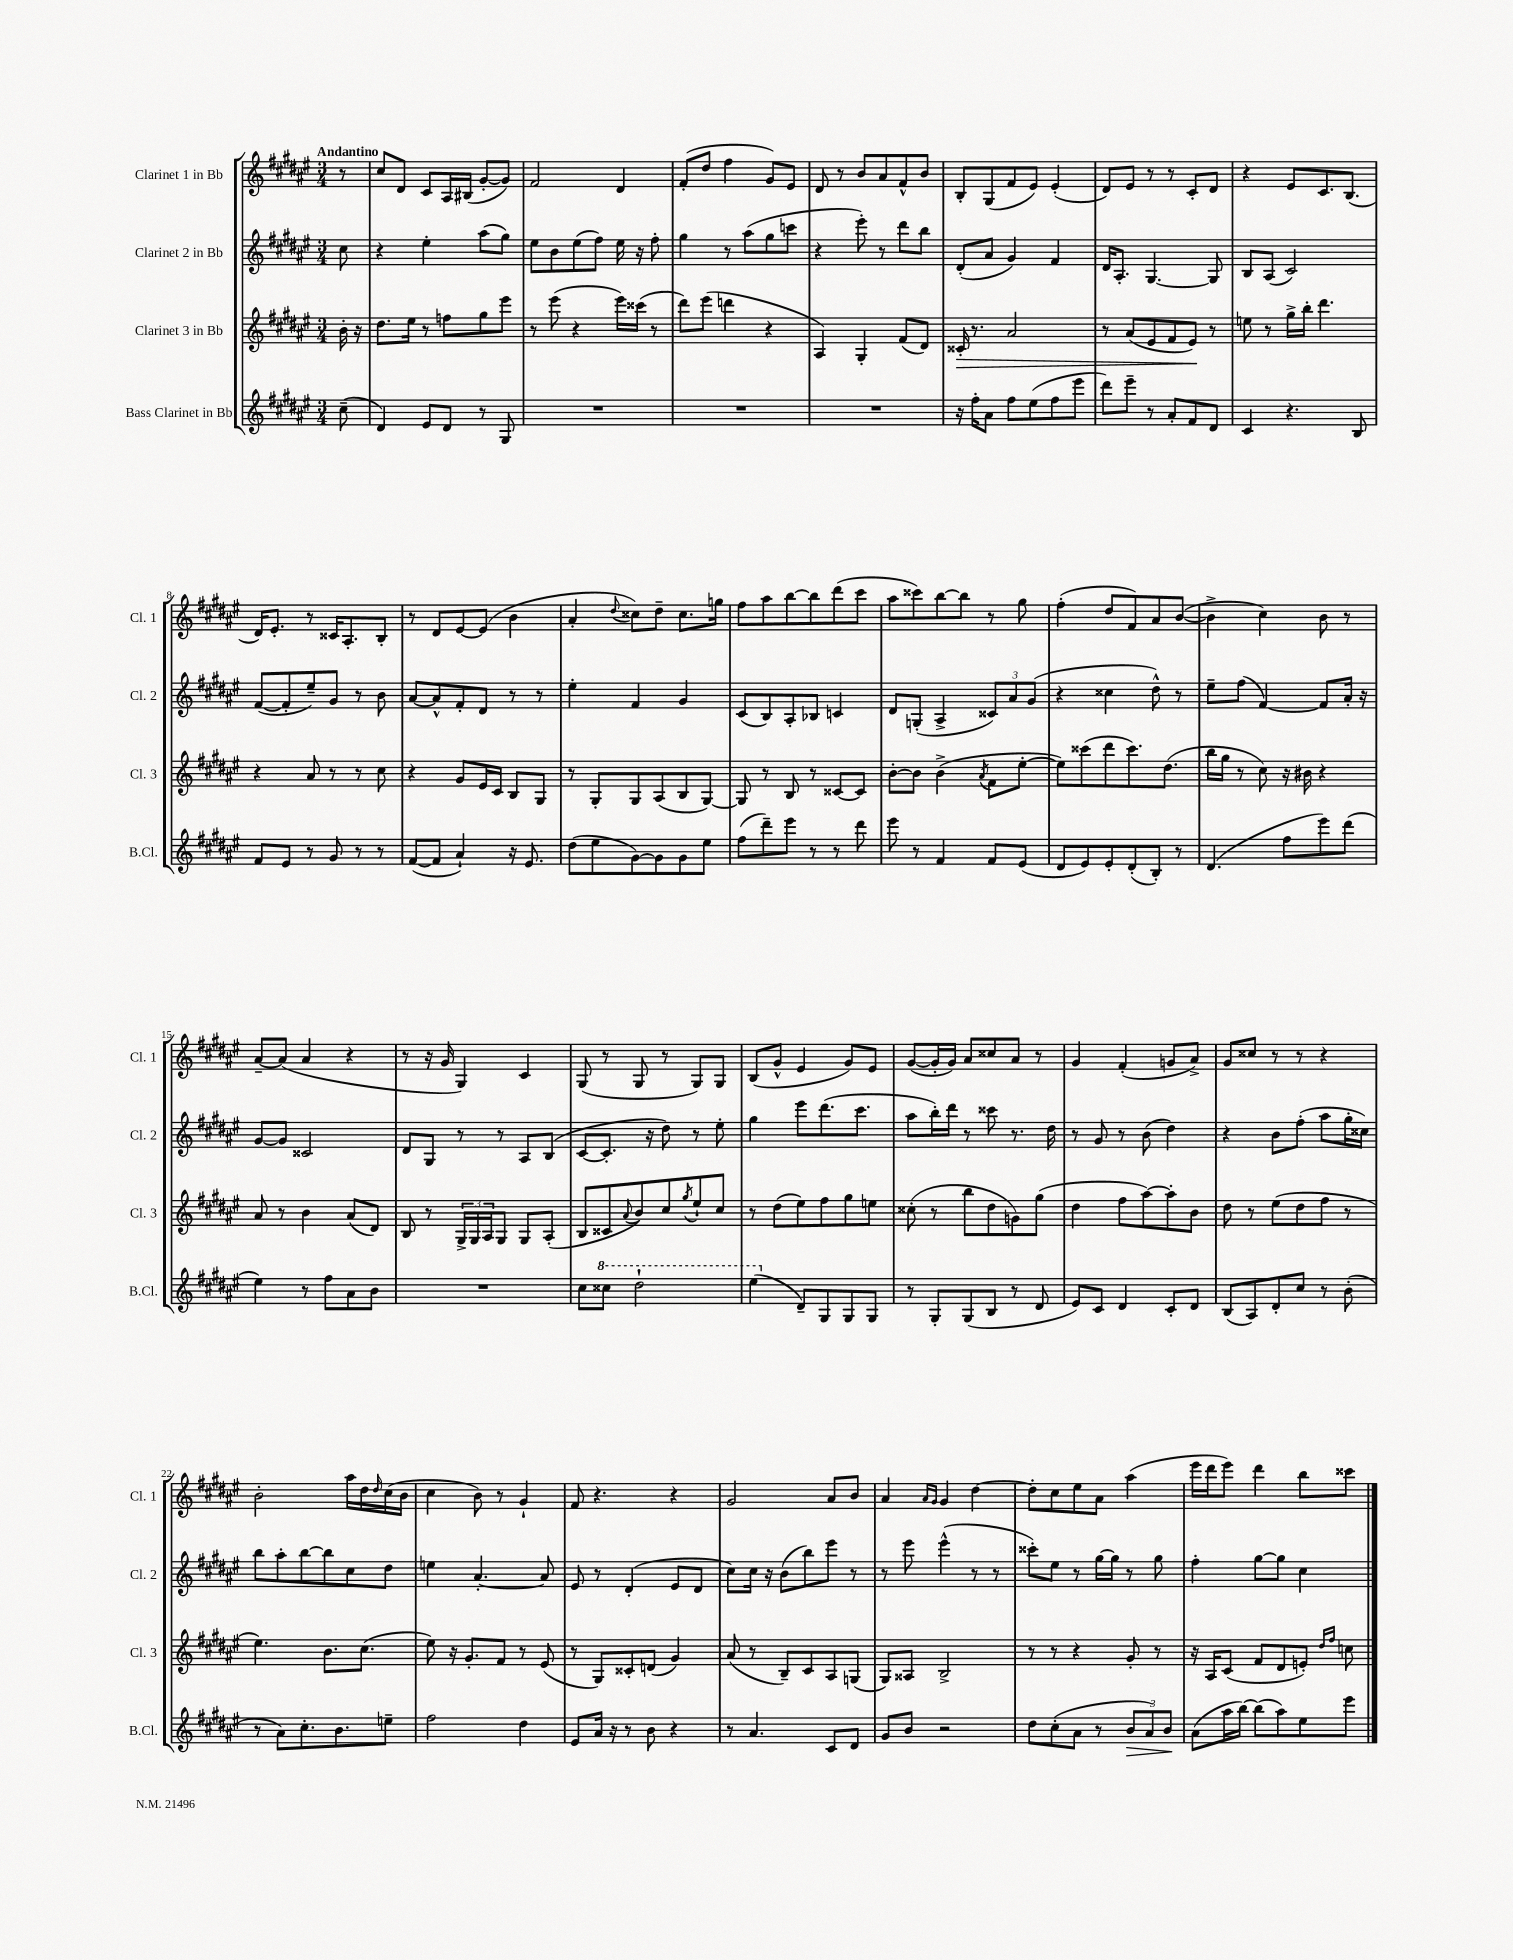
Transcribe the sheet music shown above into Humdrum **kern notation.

**kern	**dynam	**kern	**dynam	**kern	**kern
*part4	*part4	*part3	*part3	*part2	*part1
*staff4	*staff4	*staff3	*staff3	*staff2	*staff1
*I"Bass Clarinet in Bb	*	*I"Clarinet 3 in Bb	*	*I"Clarinet 2 in Bb	*I"Clarinet 1 in Bb
*I'B.Cl.	*	*I'Cl. 3	*	*I'Cl. 2	*I'Cl. 1
*clefG2	*	*clefG2	*	*clefG2	*clefG2
*k[f#c#g#d#a#e#]	*	*k[f#c#g#d#a#e#]	*	*k[f#c#g#d#a#e#]	*k[f#c#g#d#a#e#]
*M3/4	*	*M3/4	*	*M3/4	*M3/4
=	=	=	=	=	=
!	!	!	!	!	!LO:TX:a:B:t=Andantino
(8cc#~\	.	16b'\	.	8cc#\	8r
.	.	16r	.	.	.
=1	=1	=1	=1	=1	=1
4d#/)	.	8.dd#\L	.	4r	8cc#/L
.	.	.	.	.	8d#/J
.	.	16ee#\Jk	.	.	.
8e#/L	.	8r	.	4ee#'\	8c#/L
8d#/J	.	8ffn\L	.	.	16A#/L
.	.	.	.	.	(16B#X/JJ
8r	.	8gg#\	.	(8aa#\L	[8g#'/L
8G#/	.	8eee#\J	.	8gg#\J)	8g#/J])
=2	=2	=2	=2	=2	=2
2.r	.	8r	.	8ee#\L	2f#/
.	.	(8eee#\	.	8b\	.
.	.	4r	.	(8ee#\	.
.	.	.	.	8ff#\J)	.
.	.	16eee#\LL)	.	16ee#\	4d#/
.	.	(16ccc##X\JJ	.	16r	.
.	.	8r	.	8ff#'\	.
=3	=3	=3	=3	=3	=3
2.r	.	8ddd#\L)	.	4gg#\	(8f#'/L
.	.	(8eee#\J	.	.	8dd#/J
.	.	4dddn\	.	8r	4ff#\
.	.	.	.	(8aa#\L	.
.	.	4r	.	8gg#\	8g#/L)
.	.	.	.	8cccn\J	8e#/J
=4	=4	=4	=4	=4	=4
2.r	.	4A#/)	.	4r	8d#/
.	.	.	.	.	8r
.	.	4G#'/	.	8eee#'\)	8b/L
.	.	.	.	8r	8a#/
.	.	(8f#/L	.	8ddd#\L	8f#^^/
.	.	8d#/J)	.	8bb\J	8b/J
=5	=5	=5	=5	=5	=5
!	!	!	!LO:HP:b	!	!
16r	.	16c##X'/	>	(8d#'/L	8B'/L
16ff#'\KL	.	8.r	.	.	.
8a#\J	.	.	.	8a#/J	(8G#/
8ff#\L	.	2a#/	.	4g#/)	8f#/
(8ee#\	.	.	.	.	8e#/J)
8ff#\	.	.	.	4f#/	(4e#'/
8eee#\J	.	.	.	.	.
=6	=6	=6	=6	=6	=6
8ddd#\L)	.	8r	.	16d#/KL	8d#/L)
.	.	.	.	8.A#'/J	.
8eee#~\J	.	(8a#/L	.	.	8e#/J
8r	.	8e#/	.	[4.G#/	8r
8a#'/L	.	8f#/	.	.	8r
8f#/	.	8e#/J)	.	.	8c#'/L
8d#/J	.	8r	]	8G#/]	8d#/J
=7	=7	=7	=7	=7	=7
4c#/	.	8een\	.	8B/L	4r
.	.	8r	.	(8A#/J	.
4.r	.	16gg#^\LL	.	2c#/)	8e#/L
.	.	16bb'\JJ	.	.	.
.	.	4.ddd#\	.	.	8.c#/
.	.	.	.	.	(8.B/J
8B/	.	.	.	.	.
!!LO:LB:g=z
=8	=8	=8	=8	=8	=8
8f#/L	.	4r	.	([8f#/L	16d#/KL)
.	.	.	.	.	8.e#'/J
8e#/J	.	.	.	8f#'/]	.
8r	.	8a#/	.	8ee#~/)	8r
8g#/	.	8r	.	8g#/J	16c##X/KL
.	.	.	.	.	8.A#'/
8r	.	8r	.	8r	.
8r	.	8cc#\	.	8b\	8B'/J
=9	=9	=9	=9	=9	=9
([8f#/L	.	4r	.	[8a#/L	8r
8f#/J]	.	.	.	8a#^^/]	8d#/L
4a#`/)	.	8g#/L	.	8f#'/	[8e#/
.	.	16e#/L	.	8d#/J	(8e#/J]
.	.	16c#/JJ	.	.	.
16r	.	8B/L	.	8r	4b\
8.e#/	.	.	.	.	.
.	.	8G#/J	.	8r	.
=10	=10	=10	=10	=10	=10
(8dd#\L	.	8r	.	4ee#'\	4a#'/
8ee#\	.	8G#'/L	.	.	.
.	.	.	.	.	8qqdd#/
[8g#\)	.	8G#/	.	4f#/	8cc##X\L)
8g#\]	.	(8A#/	.	.	8dd#~\J
8g#\	.	8B/	.	4g#/	8.cc##\L
8ee#\J	.	[8G#/J)	.	.	.
.	.	.	.	.	16ggn\Jk
=11	=11	=11	=11	=11	=11
(8ff#\L	.	8G#/]	.	(8c#/L	8ff#\L
8ddd#~\)	.	8r	.	8B/)	8aa#\
8eee#\J	.	8B/	.	8A#'/	[8bb\
8r	.	8r	.	8B-X/J	8bb\]
8r	.	[8c##X/L	.	4cn/	(8ddd#\
8ddd#\	.	8c##/J]	.	.	8ccc#\J
=12	=12	=12	=12	=12	=12
8eee#\	.	[8b'\L	.	8d#/L	8aa#\L
8r	.	8b\J]	.	(8Gn'/J	8ccc##X\)
4f#/	.	(4b^\	.	4A#^/	[8bb\
.	.	.	.	.	8bb\J]
.	.	8qa#/	.	.	.
8f#/L	.	8f#\L	.	12c##X/L)	8r
.	.	.	.	12a#/	.
(8e#/J	.	[8ee#'\J	.	.	8gg#\
.	.	.	.	(12g#/J	.
=13	=13	=13	=13	=13	=13
8d#/L	.	8ee#\L])	.	4r	(4ff#'\
8e#/)	.	(8ccc##X\	.	.	.
8e#'/	.	8ddd#\	.	4cc##X\	8dd#/L
(8d#'/	.	8.ccc##\)	.	.	8f#/)
8B'/J)	.	.	.	8dd#^^\)	8a#/
.	.	(8.dd#\J	.	.	.
8r	.	.	.	8r	([8b/J
=14	=14	=14	=14	=14	=14
(4.d#/	.	16bb\LL	.	8ee#~\L	4b^\]
.	.	16gg#\JJ	.	.	.
.	.	8r	.	(8ff#\J	.
.	.	8cc#\)	.	[4f#/)	4cc#\)
8ff#\L	.	16r	.	.	.
.	.	16b#X\	.	.	.
8eee#\)	.	4r	.	8f#/L]	8b\
(8ddd#\J	.	.	.	16a#'/Jk	8r
.	.	.	.	16r	.
!!LO:LB:g=z
=15	=15	=15	=15	=15	=15
4ee#\)	.	8a#/	.	[8g#/L	[8a#~/L
.	.	8r	.	8g#/J]	(8a#/J]
8r	.	4b\	.	2c##X/	4a#/
8ff#\L	.	.	.	.	.
8a#\	.	(8a#/L	.	.	4r
8b\J	.	8d#/J)	.	.	.
=16	=16	=16	=16	=16	=16
2.r	.	8B/	.	8d#/L	8r
.	.	8r	.	8G#/J	16r
.	.	.	.	.	16g#/
.	.	24G#^/LL	.	8r	4G#/)
.	.	24G#/	.	.	.
.	.	24A#/J	.	.	.
.	.	8G#/J	.	8r	.
.	.	8G#/L	.	8A#/L	4c#/
.	.	(8A#'/J	.	(8B/J	.
=17	=17	=17	=17	=17	=17
8cc#\L	.	8B/L	.	[8c#/L	(8G#/
*8va	*	*	*	*	*
8ccc##X\J	.	8c##X/	.	8.c#'/J]	8r
.	.	8qqa#/	.	.	.
2ddd#`\	.	8b/)	.	.	8G#/
.	.	.	.	16r	.
.	.	8cc#/	.	8dd#\)	8r
.	.	8qgg#/	.	.	.
.	.	8ee#`/	.	8r	8G#/L)
.	.	8cc#/J	.	8ee#'\	8G#/J
=18	=18	=18	=18	=18	=18
(4eee#\	.	8r	.	4gg#\	(8B/L
.	.	(8dd#\L	.	.	8g#^^/J
*X8va	*	*	*	*	*
8d#~/L)	.	8ee#\)	.	8eee#\L	4e#/
8G#/	.	8ff#\	.	(8.ddd#\	.
8G#/	.	8gg#\	.	.	8g#/L)
.	.	.	.	8.ccc#\J	.
8G#/J	.	8een\J	.	.	8e#/J
=19	=19	=19	=19	=19	=19
8r	.	(8cc##X'\	.	8aa#\L	([8g#/L
8G#'/L	.	8r	.	16bb'\L)	16g#'/L]
.	.	.	.	16ddd#\JJ	16g#/JJ)
(8G#/	.	8bb\L	.	8r	8a#/L
8B/J	.	8dd#\	.	8ccc##X\	8cc##X/
8r	.	8gn\)	.	8.r	8a#/J
8d#/	.	(8gg#\J	.	.	8r
.	.	.	.	16dd#\	.
=20	=20	=20	=20	=20	=20
8e#/L)	.	4dd#\	.	8r	4g#/
8c#/J	.	.	.	8g#/	.
4d#/	.	8ff#\L	.	8r	(4f#'/
.	.	[8aa#\)	.	(8b\	.
8c#'/L	.	8aa#'\]	.	4dd#\)	8gn/L
8d#/J	.	8b\J	.	.	8a#^/J)
=21	=21	=21	=21	=21	=21
(8B/L	.	8dd#\	.	4r	8g#/L
8A#/)	.	8r	.	.	8cc##X/J
8d#'/	.	(8ee#\L	.	8b\L	8r
8cc#/J	.	8dd#\	.	(8ff#'\J	8r
8r	.	8ff#\J	.	8aa#\L	4r
(8b'\	.	8r	.	16gg#'\L	.
.	.	.	.	16cc##X\JJ)	.
!!LO:LB:g=z
=22	=22	=22	=22	=22	=22
8r	.	4.ee#\)	.	8bb\L	2b'\
8a#\L)	.	.	.	8aa#'\	.
8.cc#'\	.	.	.	[8bb\	.
.	.	8.b\L	.	8bb\]	.
8.b\	.	.	.	.	.
.	.	.	.	8cc#\	16aa#\LL
.	.	(8.cc#\J	.	.	16dd#\
.	.	.	.	.	16qqdd#/
8een~\J	.	.	.	8dd#\J	(16cc#\
.	.	.	.	.	16b\JJ
=23	=23	=23	=23	=23	=23
2ff#\	.	8ee#\)	.	4een\	4cc#\
.	.	16r	.	.	.
.	.	8.g#'/L	.	.	.
.	.	.	.	[4.a#'/	8b\)
.	.	8f#/J	.	.	8r
4dd#\	.	8r	.	.	4g#`/
.	.	(8e#/	.	8a#/]	.
=24	=24	=24	=24	=24	=24
8e#/L	.	8r	.	8e#/	8f#/
16a#/Jk	.	8G#/L)	.	8r	4.r
16r	.	.	.	.	.
8r	.	8c##X'/	.	(4d#'/	.
8b\	.	(8dn/J	.	.	.
4r	.	4g#/)	.	8e#/L	4r
.	.	.	.	8d#/J	.
=25	=25	=25	=25	=25	=25
8r	.	(8a#/	.	8cc#\L)	2g#/
4.a#/	.	8r	.	16cc#\Jk	.
.	.	.	.	16r	.
.	.	8B~/L)	.	(8b\L	.
.	.	8c#/	.	8bb\)	.
8c#/L	.	8A#/	.	8eee#\J	8a#/L
8d#/J	.	(8Gn/J	.	8r	8b/J
=26	=26	=26	=26	=26	=26
8g#/L	.	8G#/L)	.	8r	4a#/
8b/J	.	8A##X/J	.	8eee#\	.
.	.	.	.	.	16qqa#/LL
.	.	.	.	.	16qqg#/JJ
2r	.	2B^/	.	(4eee#^^\	4g#/
.	.	.	.	8r	[4dd#\
.	.	.	.	8r	.
=27	=27	=27	=27	=27	=27
8dd#\L	.	8r	.	8ccc##X'\L)	8dd#'\L]
(8cc#'\	.	8r	.	8ee#\J	8cc#\
8a#\J	.	4r	.	8r	8ee#\
8r	.	.	.	[16gg#\LL	8a#\J
.	.	.	.	16gg#\JJ]	.
!	!LO:HP:b	!	!	!	!
12b/L	>	8g#'/	.	8r	(4aa#\
12a#/)	.	.	.	.	.
.	.	8r	.	8gg#\	.
12b/J	.	.	.	.	.
.	]	.	.	.	.
=28	=28	=28	=28	=28	=28
(8a#\L	.	16r	.	4ff#'\	16eee#\LL
.	.	16A#/KL	.	.	16ddd#\J
16aa#\L	.	(8c#/J	.	.	8eee#\J)
[16bb\JJ)	.	.	.	.	.
(8bb\L]	.	8f#/L	.	[8gg#\L	4ddd#\
8aa#\)	.	8d#/	.	8gg#\J]	.
8ee#\	.	8en'/J)	.	4cc#\	8bb\L
.	.	16qqdd#/LL	.	.	.
.	.	16qqff#/JJ	.	.	.
8eee#\J	.	8ccn\	.	.	8ccc##X\J
==	==	==	==	==	==
*-	*-	*-	*-	*-	*-
